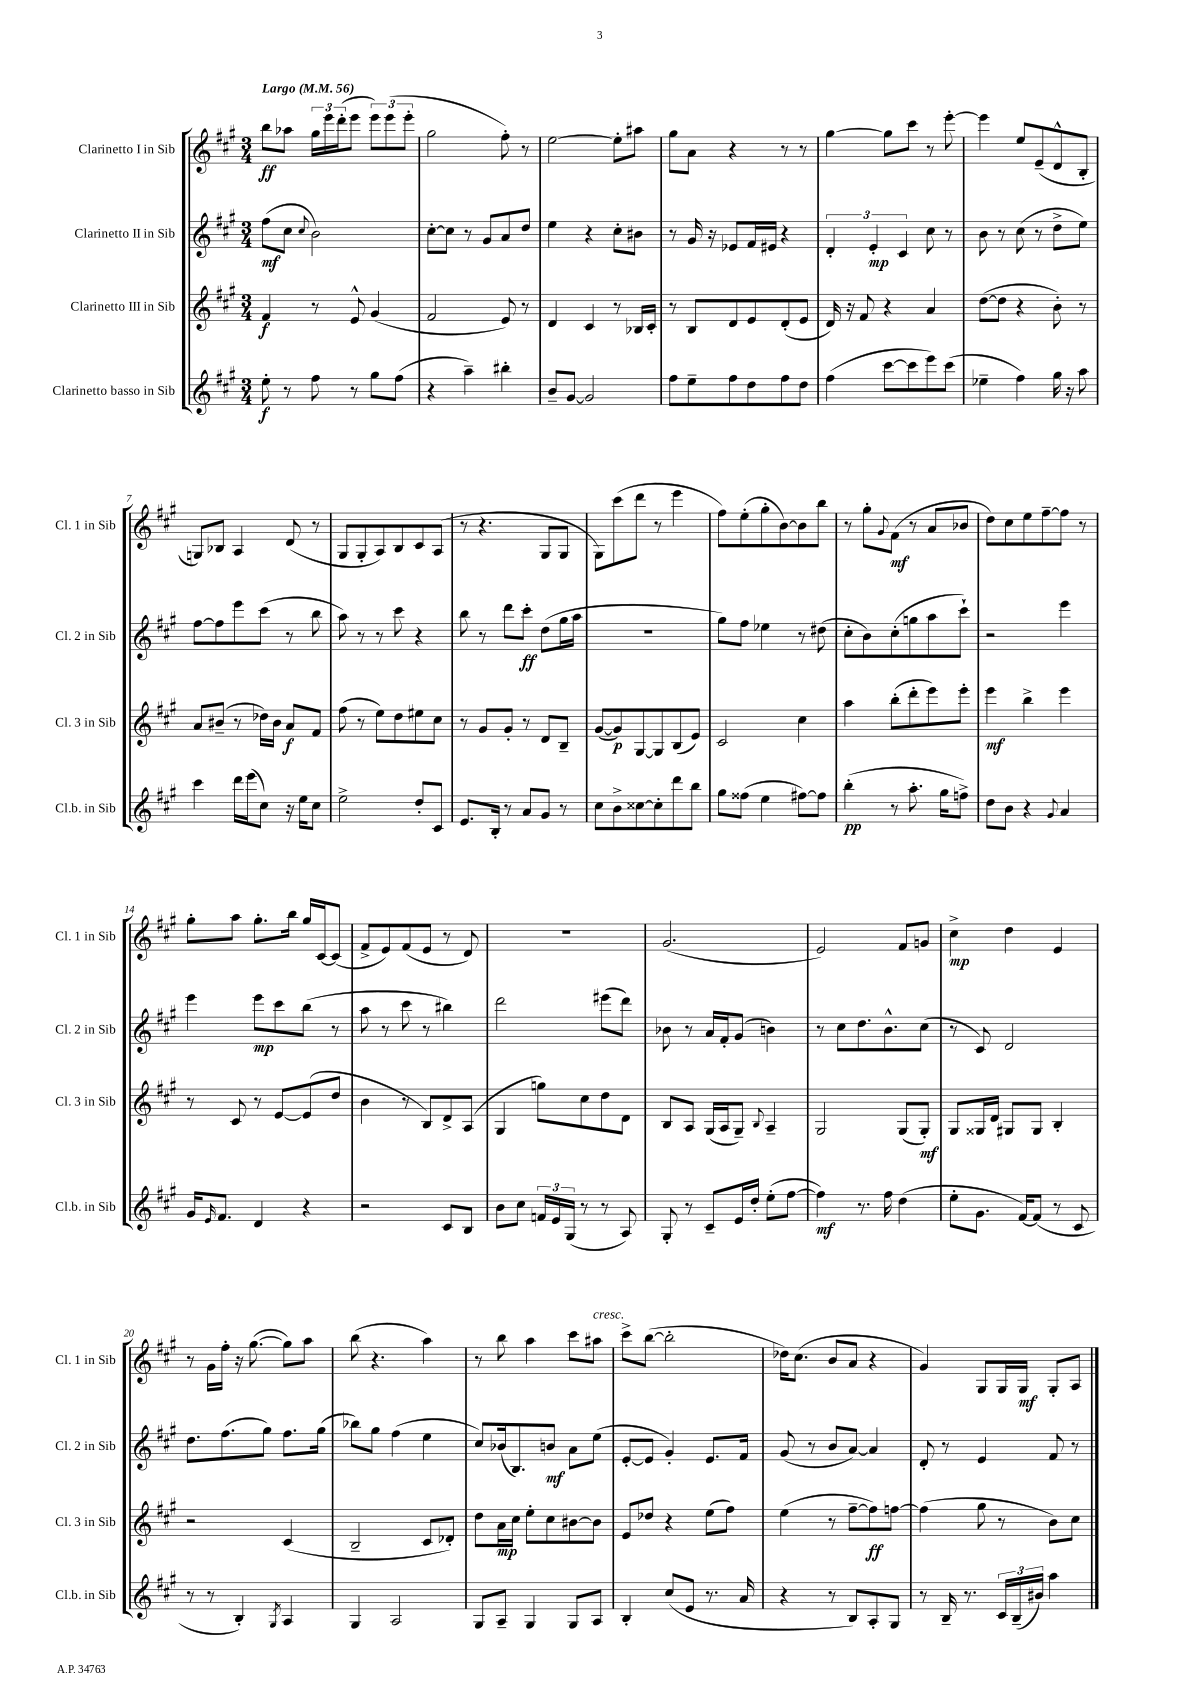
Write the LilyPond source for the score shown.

<<
\new StaffGroup <<
\new Staff = "s0" \with { instrumentName = "Clarinetto I in Sib" shortInstrumentName = "Cl. 1 in Sib" } {
    \clef treble \key a \major \numericTimeSignature \time 3/4 \tempo "Largo" 4 = 56
    b''8\ff aes''8 \tuplet 3/2 { gis''16 e'''16 d'''16-.( } e'''8 \tuplet 3/2 { e'''8) e'''8( e'''8-. } |
    gis''2 fis''8-.) r8 |
    e''2~ e''8-. ais''8 |
    gis''8 a'8 r4 r8 r8 |
    gis''4~ gis''8 cis'''8 r8 e'''8~-. |
    e'''4 e''8 e'8--( d'8-^ b8-. |
    g8) bes8 a4 d'8( r8 |
    gis8 gis8-. a8) b8 cis'8 a8( |
    r8 r4. gis8 gis8 |
    gis8) cis'''8( d'''8 r8 e'''4 |
    fis''8) e''8-.( gis''8-. b'8~) b'8 b''8 |
    r8 gis''8-. \appoggiatura { gis'8 } fis'8\mf( r8 a'8 bes'8 |
    d''8) cis''8 e''8 fis''8~-- fis''8 r8 |
    gis''8-. a''8 gis''8.-. b''16 gis''16 cis'16~ cis'8( |
    fis'8-> e'8) fis'8( e'8 r8 d'8) |
    R2. |
    gis'2.( |
    e'2) fis'8 g'8 |
    cis''4->\mp d''4 e'4 |
    r8 gis'16 fis''16-. r16 gis''8.~( gis''8) a''8 |
    b''8( r4. a''4) |
    r8 b''8 a''4 cis'''8 ais''8^\markup { \italic "cresc." } |
    cis'''8-> b''8~( b''2-. |
    des''16) cis''8.( b'8 a'8 r4 |
    gis'4) gis8 gis16 gis16\mf gis8-. a8 \bar "|." |
}
\new Staff = "s1" \with { instrumentName = "Clarinetto II in Sib" shortInstrumentName = "Cl. 2 in Sib" } {
    \clef treble \key a \major \numericTimeSignature \time 3/4
    fis''8\mf( cis''8 \appoggiatura { cis''8 } b'2) |
    cis''8~-. cis''8 r8 gis'8 a'8 d''8 |
    e''4 r4 cis''8-. bis'8 |
    r8 gis'16 r16 ees'8 fis'16 eis'16 r4 |
    \tuplet 3/2 { d'4-. e'4-.\mp cis'4 } cis''8 r8 |
    b'8 r8 cis''8( r8 d''8-> e''8) |
    fis''8~ fis''8 e'''8 cis'''8( r8 b''8 |
    a''8) r8 r8 cis'''8 r4 |
    b''8 r8 d'''8 cis'''8-.\ff d''8( gis''16 a''16 |
    R2. |
    gis''8) fis''8 ees''4 r8 dis''8( |
    cis''8-. b'8) cis''8-.( g''8 a''8 cis'''8-!) |
    r2 e'''4 |
    e'''4 e'''8\mp cis'''8 b''8( r8 |
    a''8 r8 cis'''8 r8 bis''4) |
    d'''2 eis'''8( d'''8) |
    bes'8 r8 a'16 fis'16-. gis'8( b'4) |
    r8 cis''8 d''8. b'8.-^ cis''8( |
    r8 cis'8) d'2 |
    d''8. fis''8.( gis''8) fis''8. gis''16( |
    bes''8) gis''8 fis''4( e''4 |
    cis''8) bes'16( b8.) b'8\mf a'8 e''8( |
    e'8~-. e'8 gis'4-.) e'8. fis'16 |
    gis'8( r8 b'8 a'8~) a'4 |
    d'8-. r8 e'4 fis'8 r8 \bar "|." |
}
\new Staff = "s2" \with { instrumentName = "Clarinetto III in Sib" shortInstrumentName = "Cl. 3 in Sib" } {
    \clef treble \key a \major \numericTimeSignature \time 3/4
    fis'4\f r8 e'8-^ gis'4( |
    fis'2 e'8) r8 |
    d'4 cis'4 r8 bes16 cis'16-. |
    r8 b8 d'8 e'8 d'8-.( e'8 |
    d'16) r16 fis'8 r4 a'4 |
    d''8~( d''8 r4 b'8-.) r8 |
    a'8 bis'8--( r8 des''16) bis'16 a'8\f fis'8 |
    fis''8( r8 e''8) d''8 eis''8 cis''8 |
    r8 gis'8 gis'8-. r8 d'8 b8-- |
    gis'8~( gis'8\p) gis8~ gis8 b8( e'8) |
    cis'2 cis''4 |
    a''4 b''8-.( d'''8-. e'''8) e'''8-. |
    e'''4\mf b''4-> e'''4 |
    r8 cis'8 r8 e'8~ e'8( d''8 |
    b'4 r8 b8) d'8-> a8( |
    gis4 g''8) cis''8 d''8 d'8 |
    b8 a8 gis16( a16 gis8--) \appoggiatura { b8 } a4-- |
    gis2 gis8( gis8-.\mf) |
    gis8 gisis16 d'16 gis8 gis8 b4-. |
    r2 cis'4( |
    b2-- cis'8 des'8-.) |
    d''8 a'16\mp cis''16 e''8-. cis''8 bis'8~ bis'8 |
    e'8 des''8 r4 e''8( fis''8) |
    e''4( r8 fis''8~-- fis''8\ff) f''8~ |
    f''4( gis''8 r8 b'8) cis''8 \bar "|." |
}
\new Staff = "s3" \with { instrumentName = "Clarinetto basso in Sib" shortInstrumentName = "Cl.b. in Sib" } {
    \clef treble \key a \major \numericTimeSignature \time 3/4
    e''8-.\f r8 fis''8 r8 gis''8 fis''8( |
    r4 a''4--) bis''4-. |
    b'8-- gis'8~ gis'2 |
    fis''8 e''8-- fis''8 d''8 fis''8 d''8 |
    fis''4( cis'''8~ cis'''8 e'''8) cis'''8( |
    ees''4-- fis''4) gis''16 r16 a''8 |
    cis'''4 d'''16 e'''16( cis''8) r16 e''16 cis''8 |
    e''2-> d''8-. cis'8 |
    e'8. b16-. r8 a'8 gis'8 r8 |
    cis''8 b'8-> cisis''8~ cisis''8-. d'''8 b''8 |
    gis''8 fisis''8( e''4 fis''8~) fis''8 |
    b''4-.\pp( r8 a''8.-. gis''16 f''8->) |
    d''8 b'8 r4 \appoggiatura { gis'8 } a'4 |
    gis'16 \grace { e'16 } fis'8. d'4 r4 |
    r2 cis'8 b8 |
    b'8 cis''8 \tuplet 3/2 { f'16 e'16 gis16( } r8 r8 a8) |
    gis8-. r8 cis'8-- e'16 d''16-. e''8-.( fis''8~ |
    fis''4\mf) r8. fis''16 d''4( |
    e''8-. gis'8. fis'16~) fis'8( r8 cis'8 |
    r8 r8 b4-.) \acciaccatura { gis8 } a4 |
    gis4 a2 |
    gis8 a8-- gis4 gis8 a8 |
    b4-. cis''8( e'8 r8. a'16 |
    r4 r8 b8) a8-. gis8 |
    r8 b16-- r8. \tuplet 3/2 { cis'16 b16--( bis'16) } a''4 \bar "|." |
}
>>
>>
